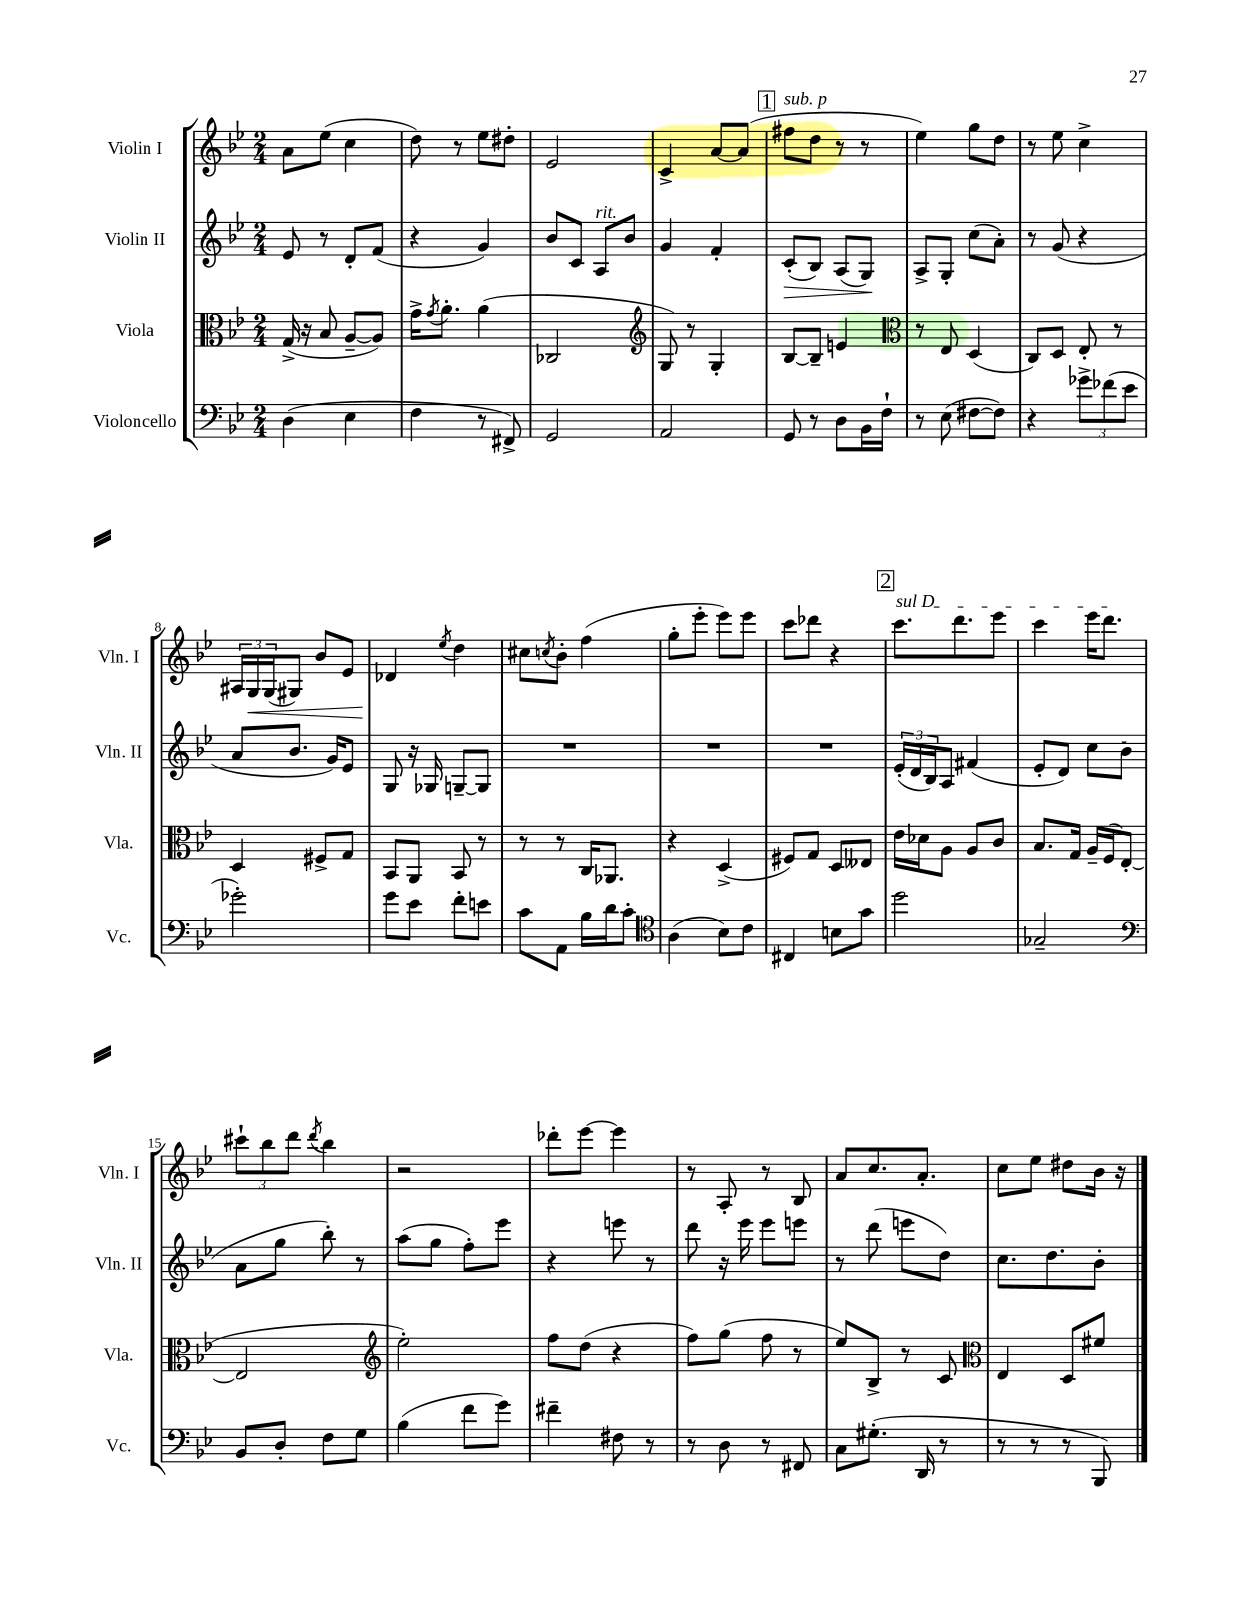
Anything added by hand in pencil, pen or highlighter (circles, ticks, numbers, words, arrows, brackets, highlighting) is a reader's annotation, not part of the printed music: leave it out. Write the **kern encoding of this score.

**kern	**kern	**kern	**kern
*staff4	*staff3	*staff2	*staff1
*clefF4	*clefC3	*clefG2	*clefG2
*k[b-e-]	*k[b-e-]	*k[b-e-]	*k[b-e-]
*M2/4	*M2/4	*M2/4	*M2/4
(4D	(16G^	8e-	8a
.	16r	.	.
.	8B-	8r	(8ee-
4E-	[8A~	8d'	4cc
.	8A])	(8f	.
=	=	=	=
4F	16g^	4r	8dd)
.	8qg	.	.
.	8.a'	.	.
.	.	.	8r
8r	(4a	4g)	8ee-
8FF#^)	.	.	8dd#'
=	=	=	=
2GG	2C-	8b-	2e-
.	.	8c	.
.	.	8A	.
.	.	8b-	.
=	=	=	=
*	*clefG2	*	*
2AA	8G)	4g	4c^
.	8r	.	.
.	4G'	4f'	[8a
.	.	.	(8a]
=	=	=	=
8GG	[8B-	(8c'	8ff#
8r	8B-~]	8B-)	8dd
8D	4e	(8A	8r
16BB-	.	8G)	8r
16F`	.	.	.
=	=	=	=
*	*clefC3	*	*
8r	8r	8A^	4ee-)
(8E-	8E-	8G'	.
[8F#	(4D	(8cc	8gg
8F#])	.	8a')	8dd
=	=	=	=
4r	8C)	8r	8r
.	8D	(8g	8ee-
12g-^	8E-'	4r	4cc^
(12f-	.	.	.
.	8r	.	.
12e-	.	.	.
=	=	=	=
2g-')	4D	8a	24A#
.	.	.	24G
.	.	.	(24G
.	.	8.b-	8G#)
.	8F#^	.	8b-
.	.	16g)	.
.	8G	8e-	8e-
=	=	=	=
8g	8BB-	8G	4d-
8e-	8AA	16r	.
.	.	16G-	.
.	.	.	8qee-
8f'	8BB-	[8G~	4dd
8e	8r	8G]	.
=	=	=	=
8c	8r	2r	8cc#
.	.	.	8qcc
8AA	8r	.	8b-'
16B-	16C	.	(4ff
16d	8.AA-	.	.
8c'	.	.	.
=	=	=	=
*clefC4	*	*	*
(4A	4r	2r	8gg'
.	.	.	8eee-'
8B-)	(4D^	.	8eee-)
8c	.	.	8eee-
=	=	=	=
4C#	8F#)	2r	8ccc
.	8G	.	8ddd-
8B	8D	.	4r
8g	8E--	.	.
=	=	=	=
2dd	16e-	(24e-'	8.ccc
.	.	24d	.
.	16d-	.	.
.	.	24B-)	.
.	8A	8A	.
.	.	.	8.ddd
.	8A	(4f#	.
.	8c	.	8eee-
=	=	=	=
2G-~	8.B-	8e-'	4ccc
.	.	8d)	.
.	16G	.	.
.	16A~	8cc	16eee-
.	(16F	.	8.ddd
.	[8E-'	(8b-	.
=	=	=	=
*clefF4	*	*	*
8BB-	2E-]	8a	12ccc#`
.	.	.	12bb-
8D'	.	8gg	.
.	.	.	12ddd
.	.	.	8qddd
8F	.	8bb-')	4bb-
8G	.	8r	.
=	=	=	=
*	*clefG2	*	*
(4B-	2ee-')	(8aa	2r
.	.	8gg	.
8f	.	8ff')	.
8g)	.	8eee-	.
=	=	=	=
4f#~	8ff	4r	8ddd-'
.	(8dd	.	[8eee-
8F#	4r	8eee	4eee-]
8r	.	8r	.
=	=	=	=
8r	8ff)	8ddd	8r
8D	(8gg	16r	8A'
.	.	16eee-	.
8r	8ff	8eee-	8r
8FF#	8r	8eee	8B-
=	=	=	=
8C	8ee-)	8r	8a
(8.G#'	8B-^	(8ddd	8.cc
.	8r	8eee	.
16DD	.	.	8.a'
8r	8c	8dd)	.
=	=	=	=
*	*clefC3	*	*
8r	4E-	8.cc	8cc
8r	.	.	8ee-
.	.	8.dd	.
8r	8D	.	8dd#
8BBB-)	8f#	8b-'	16b-
.	.	.	16r
==	==	==	==
*-	*-	*-	*-
